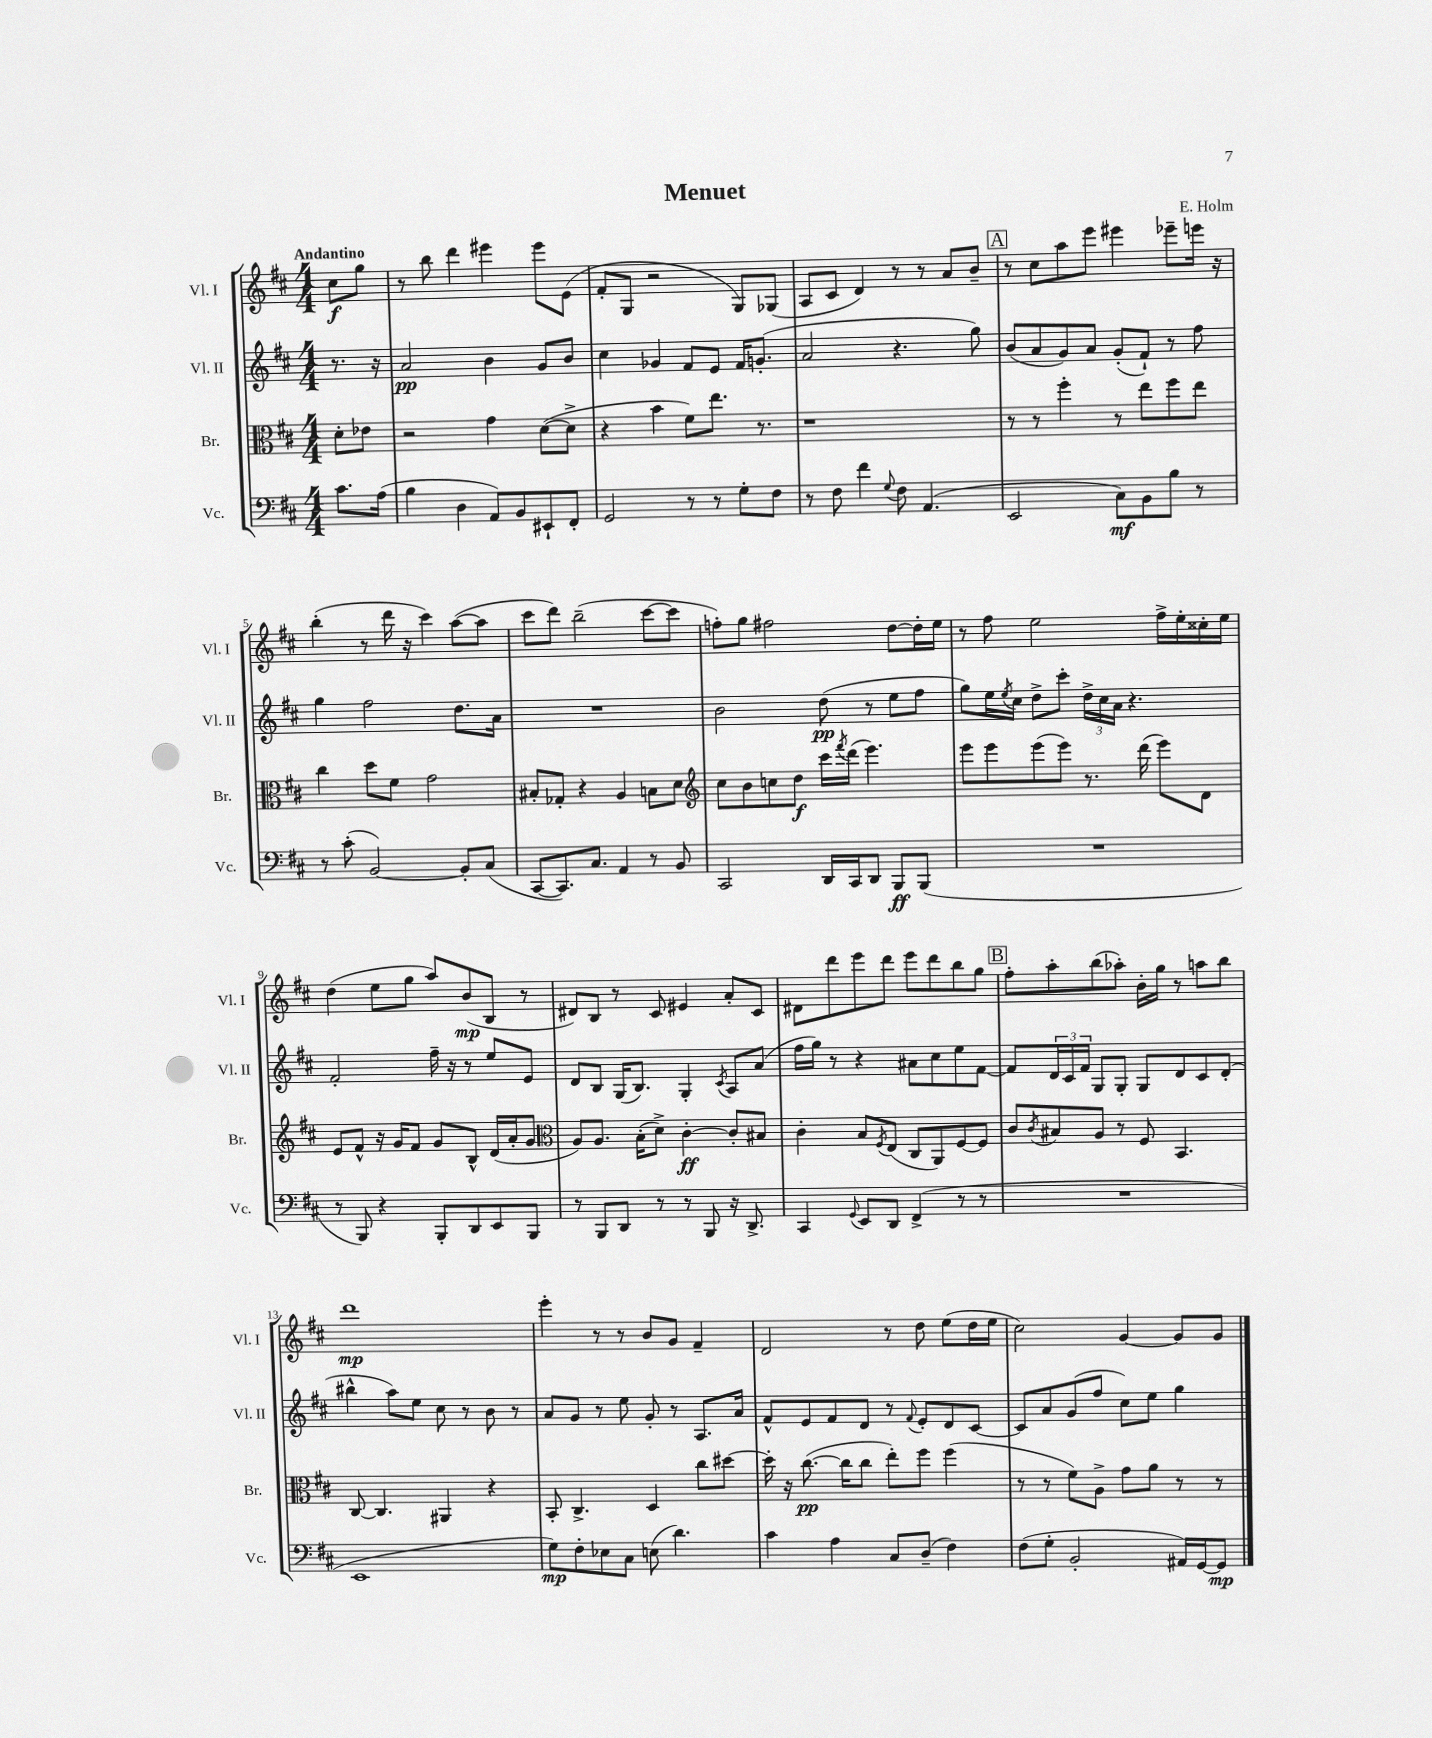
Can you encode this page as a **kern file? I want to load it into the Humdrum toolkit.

**kern	**dynam	**kern	**dynam	**kern	**dynam	**kern	**dynam
*part4	*part4	*part3	*part3	*part2	*part2	*part1	*part1
*staff4	*staff4	*staff3	*staff3	*staff2	*staff2	*staff1	*staff1
*I"Vc.	*	*I"Br.	*	*I"Vl. II	*	*I"Vl. I	*
*I'Vc.	*	*I'Br.	*	*I'Vl. II	*	*I'Vl. I	*
*clefF4	*	*clefC3	*	*clefG2	*	*clefG2	*
*k[f#c#]	*	*k[f#c#]	*	*k[f#c#]	*	*k[f#c#]	*
*M4/4	*	*M4/4	*	*M4/4	*	*M4/4	*
=	=	=	=	=	=	=	=
!	!	!	!	!	!	!LO:TX:a:B:t=Andantino	!
8.c#\L	.	8d'\L	.	8.r	.	8cc#\L	f
.	.	8e-X\J	.	.	.	8gg\J	.
(16A\Jk	.	.	.	16r	.	.	.
=1	=1	=1	=1	=1	=1	=1	=1
4B\	.	2r	.	2a/	pp	8r	.
.	.	.	.	.	.	8bb\	.
4D\	.	.	.	.	.	4ddd\	.
8AA/L)	.	4g\	.	4b\	.	4eee#X\	.
8BB/	.	.	.	.	.	.	.
8EE#X`/	.	([8d\L	.	8g/L	.	8eee#\L	.
8FF#'/J	.	8d^\J]	.	8b/J	.	(8e\J	.
=2	=2	=2	=2	=2	=2	=2	=2
2GG/	.	4r	.	4cc#\	.	8f#'/L	.
.	.	.	.	.	.	8G/J	.
.	.	4b\	.	4g-X/	.	2r	.
8r	.	8f#\L)	.	8f#/L	.	.	.
8r	.	8.ee\J	.	8e/J	.	.	.
8G'\L	.	.	.	16f#/KL	.	8G/L)	.
.	.	8.r	.	(8.gn'/J	.	.	.
8F#\J	.	.	.	.	.	(8G-X/J	.
=3	=3	=3	=3	=3	=3	=3	=3
8r	.	1r	.	2a/	.	8A/L	.
8F#\	.	.	.	.	.	8c#/J	.
4f#\	.	.	.	.	.	4d/)	.
8qqG/	.	.	.	.	.	.	.
8F#\	.	.	.	4.r	.	8r	.
(4.AA/	.	.	.	.	.	8r	.
.	.	.	.	.	.	8a/L	.
.	.	.	.	8gg\)	.	8b~/J	.
!!LO:REH:place=s1:t=A
=4	=4	=4	=4	=4	=4	=4	=4
2EE/	.	8r	.	(8b/L	.	8r	.
.	.	8r	.	8a/	.	8cc#\L	.
.	.	4ff#'\	.	8g/)	.	8aa\	.
.	.	.	.	8a/J	.	8eee\J	.
8C#\L)	mf	8r	.	(8g'/L	.	4eee#X\	.
8BB\	.	8ee\L	.	8f#`/J)	.	.	.
8B\J	.	8ff#\	.	8r	.	8eee-X~\L	.
8r	.	8ee\J	.	8ff#\	.	16eeen\Jk	.
.	.	.	.	.	.	16r	.
!!LO:LB:g=z
=5	=5	=5	=5	=5	=5	=5	=5
8r	.	4cc#\	.	4gg\	.	(4bb'\	.
(8c#'\	.	.	.	.	.	.	.
[2BB/)	.	8dd\L	.	2ff#\	.	8r	.
.	.	8f#\J	.	.	.	16ddd\	.
.	.	.	.	.	.	16r	.
.	.	2g\	.	.	.	4ccc#\)	.
8BB'/L]	.	.	.	8.dd\L	.	([8aa\L	.
(8C#/J	.	.	.	.	.	8aa\J]	.
.	.	.	.	16a\Jk	.	.	.
=6	=6	=6	=6	=6	=6	=6	=6
[8CC#/L	.	8B#X'/L	.	1r	.	8ccc#\L	.
8.CC#/])	.	8G-X'/J	.	.	.	8ddd\J)	.
.	.	4r	.	.	.	(2bb~\	.
8.C#/J	.	.	.	.	.	.	.
4AA/	.	4A/	.	.	.	.	.
8r	.	8Bn\L	.	.	.	[8ccc#\L	.
8BB/	.	8d\J	.	.	.	8ccc#\J]	.
=7	=7	=7	=7	=7	=7	=7	=7
*	*	*clefG2	*	*	*	*	*
2CC#/	.	8cc#\L	.	2b\	.	8ffn'\L)	.
.	.	8b\	.	.	.	8gg\J	.
.	.	8ccn\	.	.	.	2ff#X\	.
.	.	8dd\J	f	.	.	.	.
16DD/LL	.	16ccc#\LL	.	(8dd\	pp	.	.
.	.	8qfff#/	.	.	.	.	.
16CC#/J	.	(16ddd\JJ	.	.	.	.	.
8DD/J	.	4.eee\)	.	8r	.	.	.
8BBB/L	ff	.	.	8ee\L	.	[8dd\L	.
(8BBB/J	.	.	.	8ff#\J	.	16dd'\L]	.
.	.	.	.	.	.	16ee\JJ	.
=8	=8	=8	=8	=8	=8	=8	=8
1r	.	8eee\L	.	8gg\L)	.	8r	.
.	.	8eee\	.	16ee\L	.	8ff#\	.
.	.	.	.	8qee/	.	.	.
.	.	.	.	16cc#\JJ	.	.	.
.	.	(8eee\	.	8dd^\L	.	2ee\	.
.	.	8eee\J)	.	8ccc#'\J	.	.	.
.	.	8.r	.	24dd^\LL	.	.	.
.	.	.	.	24cc#\	.	.	.
.	.	.	.	24a\JJ	.	.	.
.	.	.	.	4.r	.	.	.
.	.	(16ddd\	.	.	.	.	.
.	.	8eee\L)	.	.	.	16ff#^\LL	.
.	.	.	.	.	.	16ee'\	.
.	.	8d\J	.	.	.	16cc##X'\	.
.	.	.	.	.	.	16ee\JJ	.
!!LO:LB:g=z
=9	=9	=9	=9	=9	=9	=9	=9
8r	.	8e/L	.	2f#'/	.	(4dd\	.
8BBB/)	.	8f#^^/J	.	.	.	.	.
4r	.	16r	.	.	.	8ee\L	.
.	.	16g/KL	.	.	.	.	.
.	.	8f#/J	.	.	.	8gg\J	.
8BBB'/L	.	8g/L	.	16ff#~\	.	8aa/L)	.
.	.	.	.	16r	.	.	.
8DD/	.	8B^^/J	.	8r	.	(8b/	mp
8EE/	.	(16d/LL	.	8ee/L	.	8B/J	.
.	.	16a'/J	.	.	.	.	.
8BBB/J	.	8g/J	.	8e/J	.	8r	.
=10	=10	=10	=10	=10	=10	=10	=10
*	*	*clefC3	*	*	*	*	*
8r	.	8A/L)	.	8d/L	.	8d#X/L)	.
8BBB/L	.	8.A/J	.	8B/J	.	8B/J	.
8DD/J	.	.	.	(16G/KL	.	8r	.
.	.	(16B'\KL	.	8.B/J)	.	.	.
8r	.	8d^\J)	.	.	.	8c#/	.
8r	.	[4c#'\	ff	4G'/	.	4e#X/	.
8BBB/	.	.	.	.	.	.	.
.	.	.	.	8qc#/	.	.	.
16r	.	8c#'/L]	.	8A/L	.	8a'/L	.
8.DD^/	.	.	.	.	.	.	.
.	.	8B#X/J	.	(8a/J	.	8c#/J	.
=11	=11	=11	=11	=11	=11	=11	=11
4CC#/	.	4c#'\	.	16ff#\LL	.	8d#X\L	.
.	.	.	.	16gg\JJ)	.	.	.
.	.	.	.	8r	.	8ddd\	.
8qqGG/	.	.	.	.	.	.	.
8EE/L	.	8B/L	.	4r	.	8eee\	.
.	.	8qF#/	.	.	.	.	.
8DD/J	.	(8E/J	.	.	.	8ddd\J	.
(4FF#^/	.	8C#/L	.	8a#X\L	.	8eee\L	.
.	.	8AA/)	.	8cc#\	.	8ddd\	.
8r	.	[8F#/	.	8ee\	.	8bb\	.
8r	.	8F#/J]	.	[8f#\J	.	8gg\J	.
!!LO:REH:place=s1:t=B
=12	=12	=12	=12	=12	=12	=12	=12
1r	.	8c#/L	.	8f#/L]	.	8ff#'\L	.
.	.	8qc#/	.	.	.	.	.
.	.	8B#X/	.	24d/L	.	8aa'\	.
.	.	.	.	24c#/	.	.	.
.	.	.	.	24f#/JJ	.	.	.
.	.	8A/J	.	8G/L	.	(8bb\	.
.	.	8r	.	8G'/J	.	8aa-X'\J)	.
.	.	8F#/	.	8G/L	.	16b'\LL	.
.	.	.	.	.	.	16gg\JJ	.
.	.	4.BB/	.	8d/	.	8r	.
.	.	.	.	8c#/	.	8aan\L	.
.	.	.	.	(8d'/J	.	8bb\J	.
!!LO:LB:g=z
=13	=13	=13	=13	=13	=13	=13	=13
1EE	.	[8C#/	.	4bb#X^^\	.	1ddd	mp
.	.	4.C#/]	.	.	.	.	.
.	.	.	.	8aa\L)	.	.	.
.	.	.	.	8ee\J	.	.	.
.	.	4AA#X/	.	8cc#\	.	.	.
.	.	.	.	8r	.	.	.
.	.	4r	.	8b\	.	.	.
.	.	.	.	8r	.	.	.
=14	=14	=14	=14	=14	=14	=14	=14
8G\L)	mp	8BB'/	.	8a/L	.	4eee'\	.
8F#'\	.	4.C#^/	.	8g/J	.	.	.
8E-X\	.	.	.	8r	.	8r	.
8C#\J	.	.	.	8ee\	.	8r	.
(8En\	.	4D/	.	8g'/	.	8b/L	.
4.d\)	.	.	.	8r	.	8g/J	.
.	.	8cc#\L	.	8.A/L	.	4f#~/	.
.	.	[8dd#X\J	.	.	.	.	.
.	.	.	.	16a/Jk	.	.	.
=15	=15	=15	=15	=15	=15	=15	=15
4c#\	.	16dd#'\]	.	8f#^^/L	.	2d/	.
.	.	16r	.	.	.	.	.
.	.	([8.cc#\	pp	8e/	.	.	.
4A\	.	.	.	8f#/	.	.	.
.	.	16cc#\KL]	.	.	.	.	.
.	.	8cc#\J	.	8d/J	.	.	.
8C#/L	.	8ee'\L)	.	8r	.	8r	.
.	.	.	.	8qqf#/	.	.	.
(8D~/J	.	8ff#\J	.	8e'/L	.	8dd\	.
4F#\)	.	(4ff#\	.	8d/	.	(8ee\L	.
.	.	.	.	[8c#/J	.	16dd\L	.
.	.	.	.	.	.	16ee\JJ	.
=16	=16	=16	=16	=16	=16	=16	=16
(8F#\L	.	8r	.	8c#/L]	.	2cc#\)	.
8G'\J	.	8r	.	8a/	.	.	.
2BB'/	.	8f#\L)	.	(8g/	.	.	.
.	.	8A^\J	.	8ff#/J	.	.	.
.	.	8g\L	.	8cc#\L)	.	[4g/	.
.	.	8a\J	.	8ee\J	.	.	.
16AA#X/LL)	.	8r	.	4gg\	.	8g/L]	.
[16GG/J	.	.	.	.	.	.	.
8GG/J]	mp	8r	.	.	.	8g/J	.
==	==	==	==	==	==	==	==
*-	*-	*-	*-	*-	*-	*-	*-
